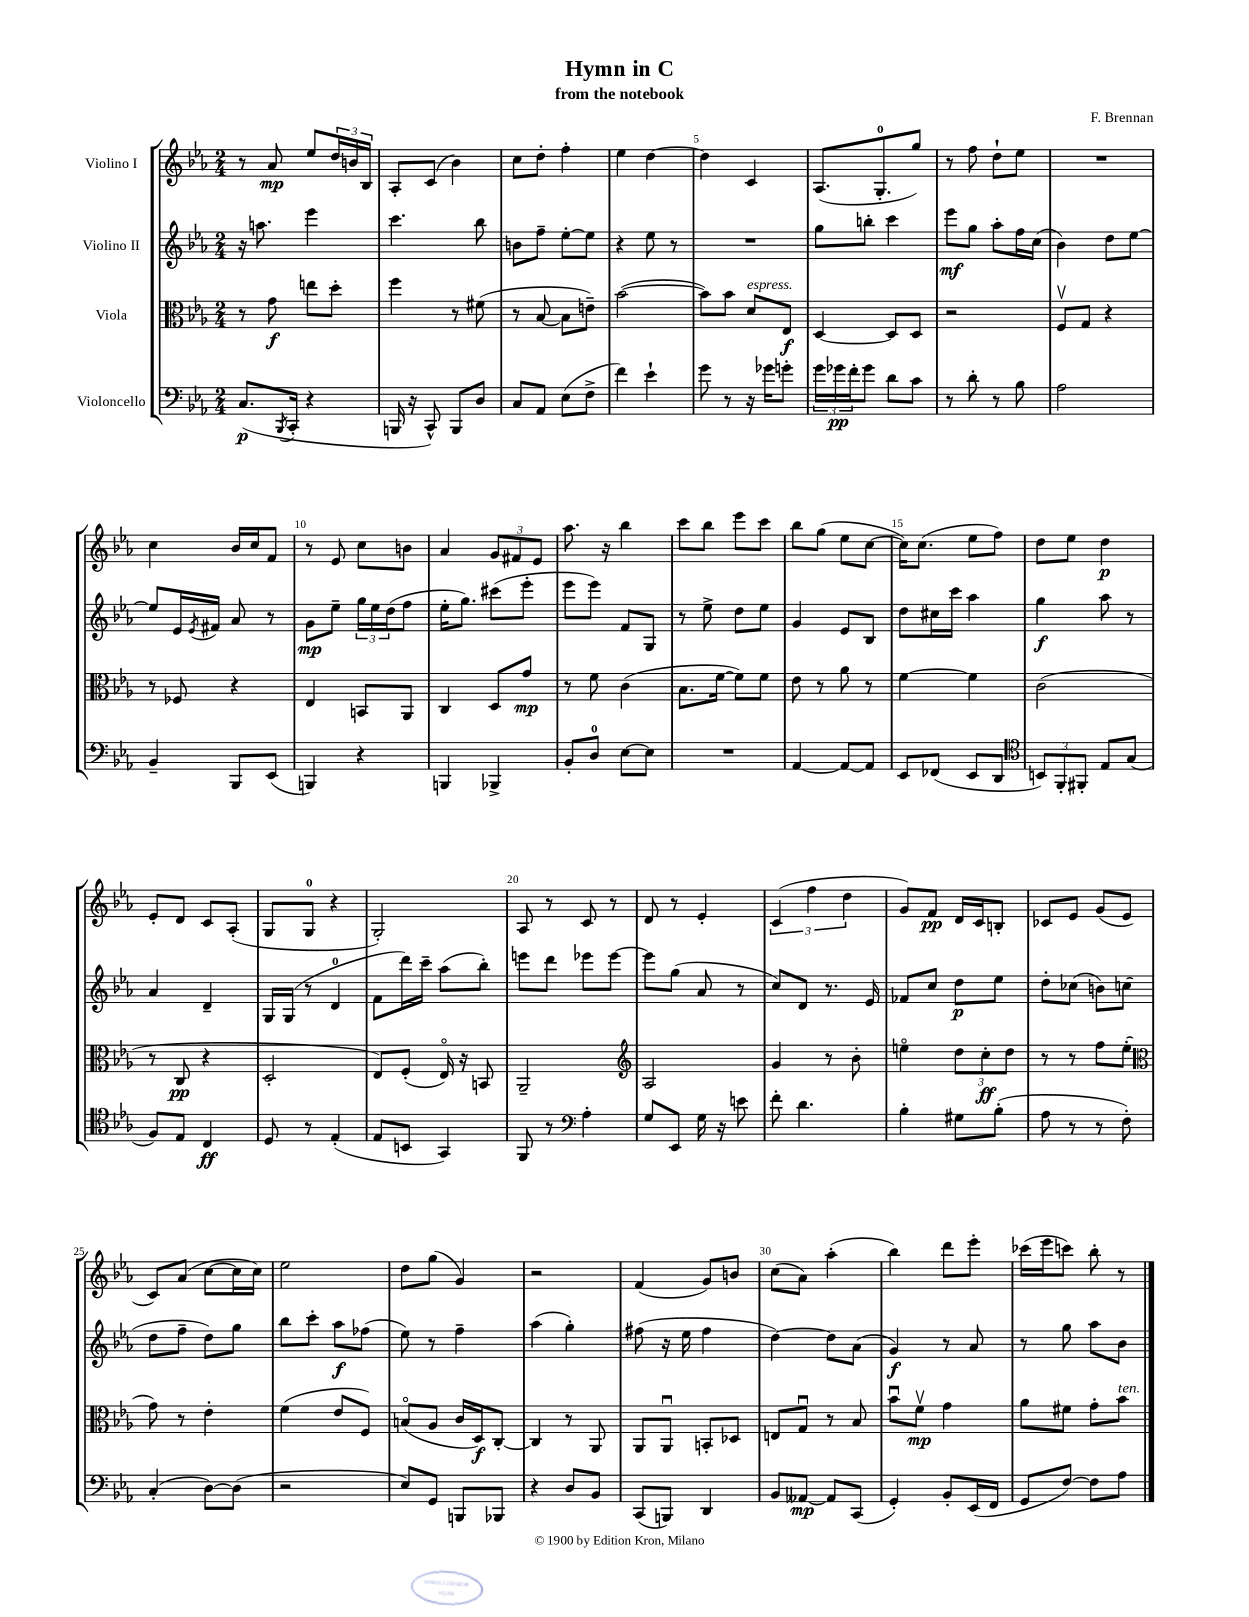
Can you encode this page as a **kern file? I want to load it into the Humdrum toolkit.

**kern	**kern	**kern	**kern
*staff4	*staff3	*staff2	*staff1
*clefF4	*clefC3	*clefG2	*clefG2
*k[b-e-a-]	*k[b-e-a-]	*k[b-e-a-]	*k[b-e-a-]
*M2/4	*M2/4	*M2/4	*M2/4
(8.C	8r	16r	8r
.	.	8.aa	.
.	8g	.	8a-
8qBBB-	.	.	.
16CC'	.	.	.
4r	8ee	4eee-	8ee-
.	8dd'	.	24dd
.	.	.	24b
.	.	.	24B-
=	=	=	=
16BBB	4ff	4.ccc	8A-'
16r	.	.	.
8CC^^)	.	.	(8c
8BBB	8r	.	4b-)
8D	(8f#	8bb-	.
=	=	=	=
8C	8r	8b	8cc
8AA-	[8B-	8ff~	8dd'
(8E-	8B-]	[8ee-'	4ff'
8F^	8e~)	8ee-]	.
=	=	=	=
4f)	([2b-	4r	4ee-
4e-`	.	8ee-	[4dd
.	.	8r	.
=	=	=	=
8g	8b-])	2r	4dd]
8r	8b-	.	.
16r	8d	.	4c
16g-	.	.	.
8g'	8E-	.	.
=	=	=	=
24g	[4D	8gg	(8.A-
24g-	.	.	.
24f'	.	.	.
8g-	.	8bb'	.
.	.	.	8.G'
8d	8D]	4ccc	.
8c	8D	.	8gg)
=	=	=	=
8r	2r	8eee-	8r
8d'	.	8gg	8ff
8r	.	8aa-'	8dd`
8B-	.	16ff	8ee-
.	.	(16cc	.
=	=	=	=
2A-	8Fv	4b-)	2r
.	8G	.	.
.	4r	8dd	.
.	.	[8ee-	.
=	=	=	=
4BB-~	8r	8ee-]	4cc
.	8F-	16e-	.
.	.	8qe-	.
.	.	16f#	.
8BBB-	4r	8a-	16b-
.	.	.	16cc
(8EE-	.	8r	8f
=	=	=	=
4BBB)	4E-	8g	8r
.	.	8ee-~	8e-
4r	8BB	24gg	8cc
.	.	24ee-	.
.	.	(24dd	.
.	8AA-	8ff	8b
=	=	=	=
4BBB	4C	16ee-'	4a-
.	.	8.gg)	.
4BBB-^	8D	(8ccc#	12g
.	.	.	12f#
.	8g	8eee-'	.
.	.	.	12e-
=	=	=	=
8BB-'	8r	8eee-	8.aa-
8D	8f	8eee-)	.
.	.	.	16r
[8E-	(4c	8f	4bb-
8E-]	.	8G	.
=	=	=	=
2r	8.B-	8r	8ccc
.	.	8ee-^	8bb-
.	[16f	.	.
.	8f])	8dd	8eee-
.	8f	8ee-	8ccc
=	=	=	=
[4AA-	8e-	4g	8bb-
.	8r	.	(8gg
8AA-_	8a-	8e-	8ee-
8AA-]	8r	8B-	[8cc
=	=	=	=
8EE-	[4f	8dd	16cc])
.	.	.	(8.cc
(8FF-	.	16cc#	.
.	.	16ccc	.
8EE-	4f]	4aa-	8ee-
8DD	.	.	8ff)
=	=	=	=
*clefC4	*	*	*
12BB)	(2c	4gg	8dd
12FF'	.	.	.
.	.	.	8ee-
12FF#'	.	.	.
8E-	.	8aa-	4dd
(8G	.	8r	.
=	=	=	=
8F)	8r	4a-	8e-'
8E-	8C	.	8d
4C	4r	4d~	8c
.	.	.	(8A-'
=	=	=	=
8D	2D'	16G	8G
.	.	(16G	.
8r	.	8r	8G
(4E-'	.	4d	4r
=	=	=	=
8E-	8E-)	8f	2G')
8BB	(8F'	16ddd)	.
.	.	16ccc~	.
4GG)	16E-o)	(8aa-	.
.	16r	.	.
.	8BB	8bb-')	.
=	=	=	=
8FF	2AA-~	8eee	8A-
8r	.	8ddd	8r
*clefF4	*	*	*
4A-'	.	8eee-	8c
.	.	[8eee-	8r
=	=	=	=
*	*clefG2	*	*
8G	2A-	8eee-]	8d
8EE-	.	(8gg	8r
16G	.	8a-	4e-'
16r	.	.	.
8e	.	8r	.
=	=	=	=
8f'	4g	8cc)	(6c
4.d	.	8d	.
.	.	.	6ff
.	8r	8.r	.
.	.	.	6dd
.	8b-'	.	.
.	.	16e-	.
=	=	=	=
4B-'	4eeo	8f-	8g)
.	.	8cc	8f
8G#	12dd	8dd	16d
.	.	.	16c
.	12cc'	.	.
(8B-'	.	8ee-	8B'
.	12dd	.	.
=	=	=	=
8A-	8r	8dd'	8c-
8r	8r	(8cc-	8e-
8r	8ff	8b)	(8g
8F')	(8ee-'	(8cc	8e-
=	=	=	=
*	*clefC3	*	*
(4C'	8g)	8dd	8c)
.	8r	8ff~	(8a-
[8D)	4e-'	8dd)	[8cc
(8D]	.	8gg	16cc]
.	.	.	16cc)
=	=	=	=
2r	(4f	8bb-	2ee-
.	.	8ccc'	.
.	8e-	8aa-	.
.	8F)	(8ff-	.
=	=	=	=
8E-)	(8Bo	8ee-)	8dd
8GG	8A-	8r	(8gg
8BBB	16c	4ff~	4g)
.	16D)	.	.
8BBB-	[8C'	.	.
=	=	=	=
4r	4C]	(4aa-	2r
8D	8r	4gg')	.
8BB-	8AA-	.	.
=	=	=	=
(8CC	8AA-	(8ff#	(4f
8BBB)	8AA-u	16r	.
.	.	16ee-	.
4DD	8BB'	4ff#	8g)
.	8D-	.	8b
=	=	=	=
8BB-	8E	[4dd)	(8cc
[8AA--	8Gu	.	8a-)
8AA--]	8r	8dd]	(4aa-'
(8CC	8B-	(8a-	.
=	=	=	=
4GG')	8b-u	4g)	4bb-)
.	8fv	.	.
8BB-'	4g	8r	8ddd
(16EE-	.	8a-	8eee-'
16FF	.	.	.
=	=	=	=
8GG	8a-	8r	(16ccc-
.	.	.	16eee-
[8F)	8f#	8gg	8ccc)
8F]	8g'	8aa-	8bb-'
8A-	8b-	8b-	8r
==	==	==	==
*-	*-	*-	*-
